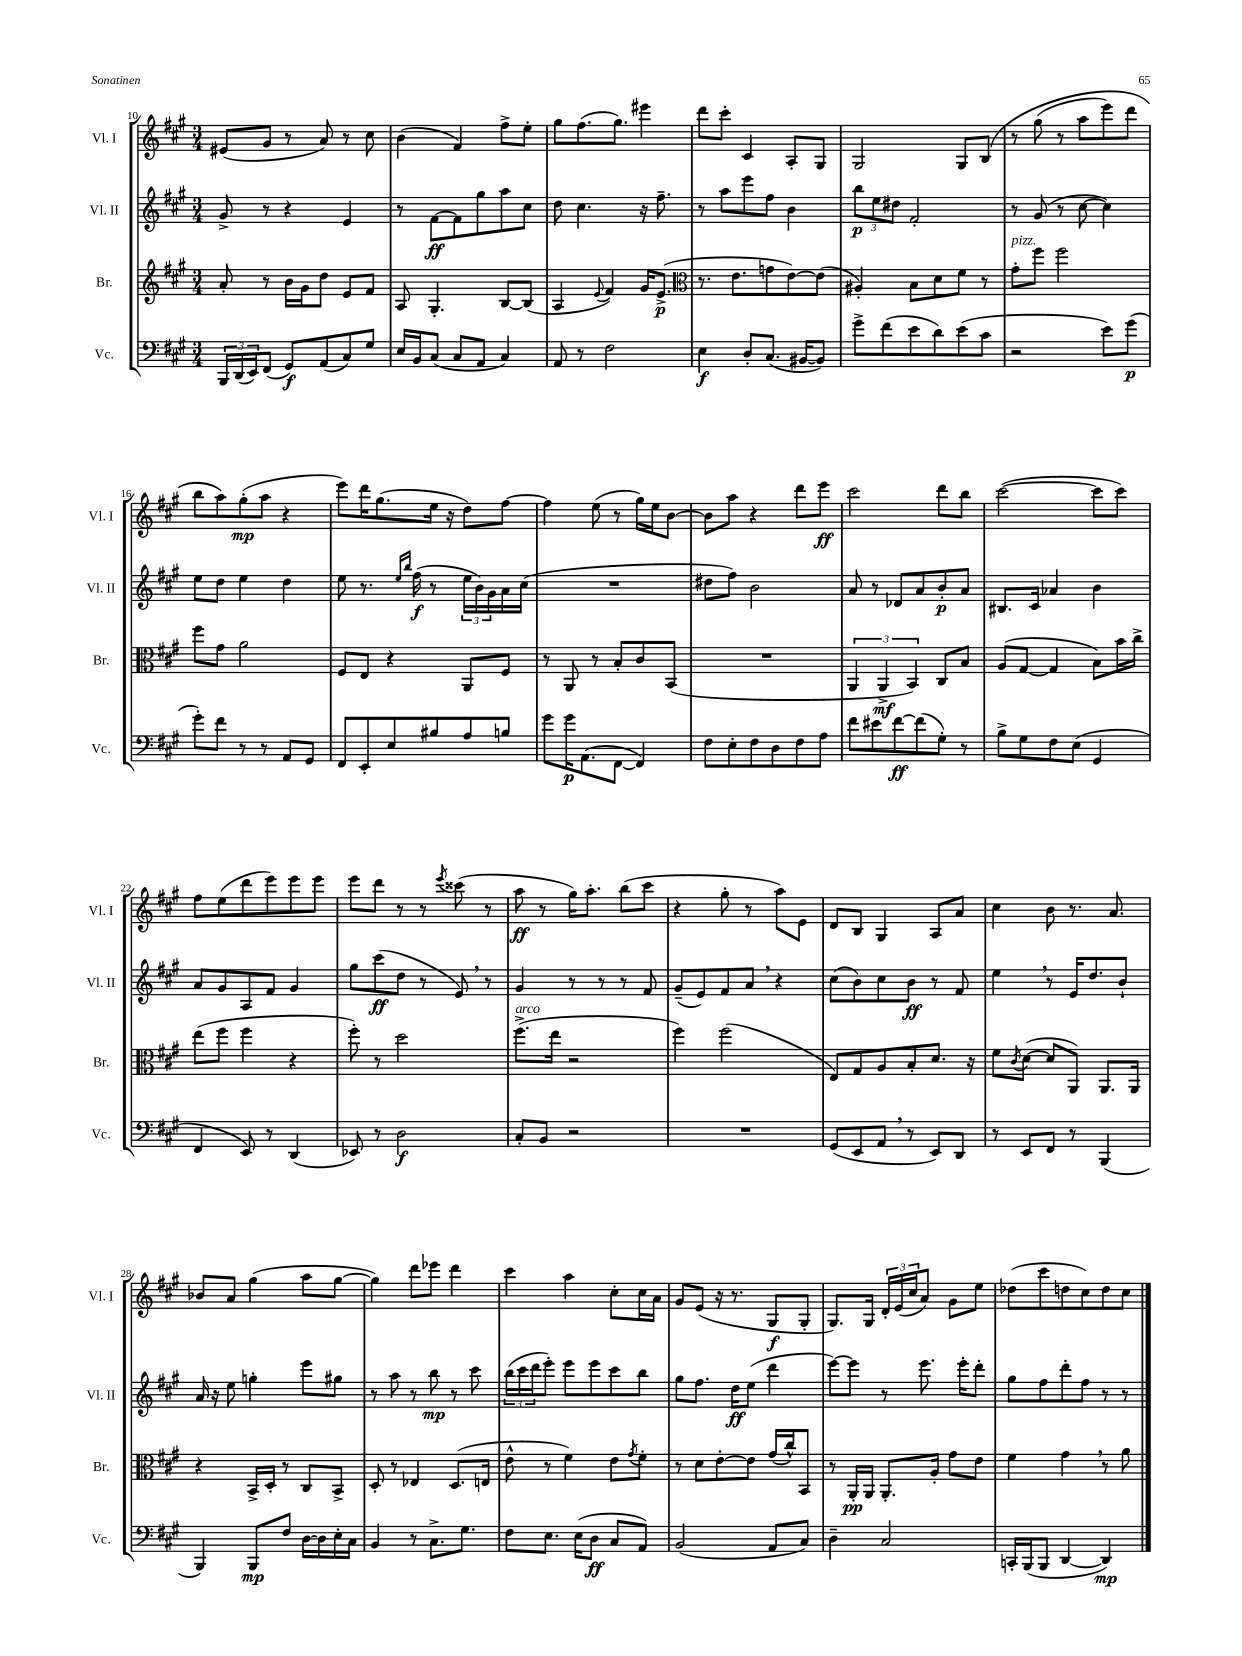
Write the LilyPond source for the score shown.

<<
\new StaffGroup <<
\new Staff = "s0" \with { instrumentName = "Vl. I" shortInstrumentName = "Vl. I" } {
    \clef treble \key a \major \numericTimeSignature \time 3/4
    eis'8( gis'8 r8 a'8) r8 cis''8 |
    b'4( fis'4) fis''8-> e''8-. |
    gis''8 fis''8.( gis''8.) eis'''4 |
    d'''8 cis'''8-. cis'4 a8-. gis8 |
    gis2 gis8 b8\( |
    r8 gis''8( r8 a''8 e'''8) d'''8 |
    b''8 a''8\) gis''8-.\mp( a''8 r4 |
    e'''8) d'''16 gis''8.( e''16 r16 d''8) fis''8~ |
    fis''4 e''8( r8 gis''16) e''16 b'8~ |
    b'8 a''8 r4 d'''8 e'''8\ff |
    cis'''2 d'''8 b''8 |
    cis'''2~( cis'''8 cis'''8) |
    fis''8 e''8( d'''8 e'''8) e'''8 e'''8 |
    e'''8 d'''8 r8 r8 \acciaccatura { e'''8 } cisis'''8( r8 |
    a''8\ff r8 gis''16) a''8.-. b''8( cis'''8 |
    r4 gis''8-. r8 a''8) e'8 |
    d'8 b8 gis4 a8 a'8 |
    cis''4 b'8 r8. a'8. |
    bes'8 a'8 gis''4( a''8 gis''8~ |
    gis''4) d'''8 ees'''8 d'''4 |
    cis'''4 a''4 cis''8-. cis''16 a'16 |
    gis'8 e'8( r16 r8. gis8\f gis8-. |
    gis8.) gis16 \tuplet 3/2 { d'16-. e'16( cis''16 } a'8) gis'8 e''8 |
    des''8( cis'''8 d''8 cis''8) d''8 cis''8 \bar "|." |
}
\new Staff = "s1" \with { instrumentName = "Vl. II" shortInstrumentName = "Vl. II" } {
    \clef treble \key a \major \numericTimeSignature \time 3/4
    gis'8-> r8 r4 e'4 |
    r8 fis'8~\ff fis'8 gis''8 a''8 cis''8 |
    d''8 cis''4. r16 fis''8.-- |
    r8 a''8 e'''8 fis''8 b'4 |
    \tuplet 3/2 { b''8\p e''8 dis''8 } fis'2-. |
    r8 gis'8( r8 cis''8~ cis''4) |
    e''8 d''8 e''4 d''4 |
    e''8 r8. \grace { e''16 b''16 } fis''16\f( r8 \tuplet 3/2 { e''16 b'16) gis'16 } a'16 cis''16( |
    R2. |
    dis''8 fis''8) b'2 |
    a'8 r8 des'8 a'8 b'8-.\p a'8 |
    bis8. cis'16 aes'4 b'4 |
    a'8 gis'8 a8 fis'8 gis'4 |
    gis''8 cis'''8\ff( d''8 r8 e'8) \breathe r8 |
    gis'4 r8 r8 r8 fis'8 |
    gis'8--( e'8) fis'8 a'8 \breathe r4 |
    cis''8( b'8) cis''8 b'8\ff r8 fis'8 |
    e''4 \breathe r8 e'16 d''8. b'8-! |
    a'16 r16 e''8 g''4-. e'''8 gis''8 |
    r8 a''8 r8 b''8\mp r8 cis'''8 |
    \tuplet 3/2 { b''16( cis'''16 d'''16 } e'''8-.) e'''8 e'''8 cis'''8 b''8 |
    gis''8 fis''8. d''16\ff e''8( d'''4 |
    e'''8~) e'''8 r8 e'''8. e'''16-. d'''8-. |
    gis''8 fis''8 d'''8-. fis''8 r8 r8 \bar "|." |
}
\new Staff = "s2" \with { instrumentName = "Br." shortInstrumentName = "Br." } {
    \clef treble \key a \major \numericTimeSignature \time 3/4
    a'8-. r8 b'16 gis'16 d''8 e'8 fis'8 |
    a8 gis4.-. b8~ b8( |
    a4 \appoggiatura { e'8 } fis'4) gis'16 e'8.->\p( |
    \clef alto r8. e'8. g'8 e'8~) e'8( |
    ais4-.) b8 d'8 fis'8 r8 |
    gis'8-.^\markup { \italic "pizz." } fis''8 fis''2 |
    fis''8 gis'8 a'2 |
    fis8 e8 r4 a,8 fis8 |
    r8 a,8 r8 b8-. cis'8 b,8( |
    R2. |
    \tuplet 3/2 { a,4 a,4->\mf b,4) } cis8 b8 |
    a8( gis8~ gis4 b8) b'16 cis''16-> |
    e''8( fis''8 fis''4 r4 |
    fis''8-.) r8 d''2 |
    fis''8.->^\markup { \italic "arco" }( e''16 r2 |
    fis''4) fis''2( |
    e8) gis8 a8 b8-. d'8. r16 |
    fis'8 \acciaccatura { cis'8 } d'8~( d'8 a,8) a,8. a,16 |
    r4 b,16-> d16-. r8 cis8 b,8-> |
    d8-. r8 ees4 d8.( e16 |
    e'8-^ r8 fis'4) e'8 \acciaccatura { gis'8 } fis'8-. |
    r8 d'8 e'8~-. e'8 gis'16( cis''16-^) b,8 |
    r8 a,16-.\pp a,16 a,8.-. a16-. gis'8 e'8 |
    fis'4 gis'4 \breathe r8 a'8 \bar "|." |
}
\new Staff = "s3" \with { instrumentName = "Vc." shortInstrumentName = "Vc." } {
    \clef bass \key a \major \numericTimeSignature \time 3/4
    \tuplet 3/2 { b,,16 d,16( e,16) } fis,8( gis,8\f) a,8( cis8) gis8 |
    e16 b,16 cis8( cis8 a,8 cis4) |
    a,8 r8 fis2 |
    e4\f d8-. cis8.( bis,16~ bis,8) |
    gis'8-> fis'8( e'8 d'8) e'8( cis'8 |
    r2 e'8) gis'8\p( |
    gis'8-.) fis'8 r8 r8 a,8 gis,8 |
    fis,8 e,8-. e8 bis8 a8 b8 |
    gis'8 gis'16\p a,8.( fis,8~ fis,4) |
    fis8 e8-. fis8 d8 fis8 a8 |
    fis'8 eis'8 fis'8~\ff fis'8( gis8-.) r8 |
    b8-> gis8 fis8 e8( gis,4 |
    fis,4 e,8) r8 d,4( |
    ees,8) r8 d2\f |
    cis8-. b,8 r2 |
    R2. |
    gis,8( e,8 a,8 \breathe r8 e,8) d,8 |
    r8 e,8 fis,8 r8 b,,4( |
    b,,4) b,,8\mp fis8 d16~ d16 e16-. cis16 |
    b,4 r8 cis8.-> gis8. |
    fis8 e8. e16( d8\ff cis8 a,8) |
    b,2( a,8 cis8) |
    d4-- cis2 |
    c,16-. b,,16( b,,8 d,4~ d,4\mp) \bar "|." |
}
>>
>>
\layout { \context { \Score currentBarNumber = #10 } }
